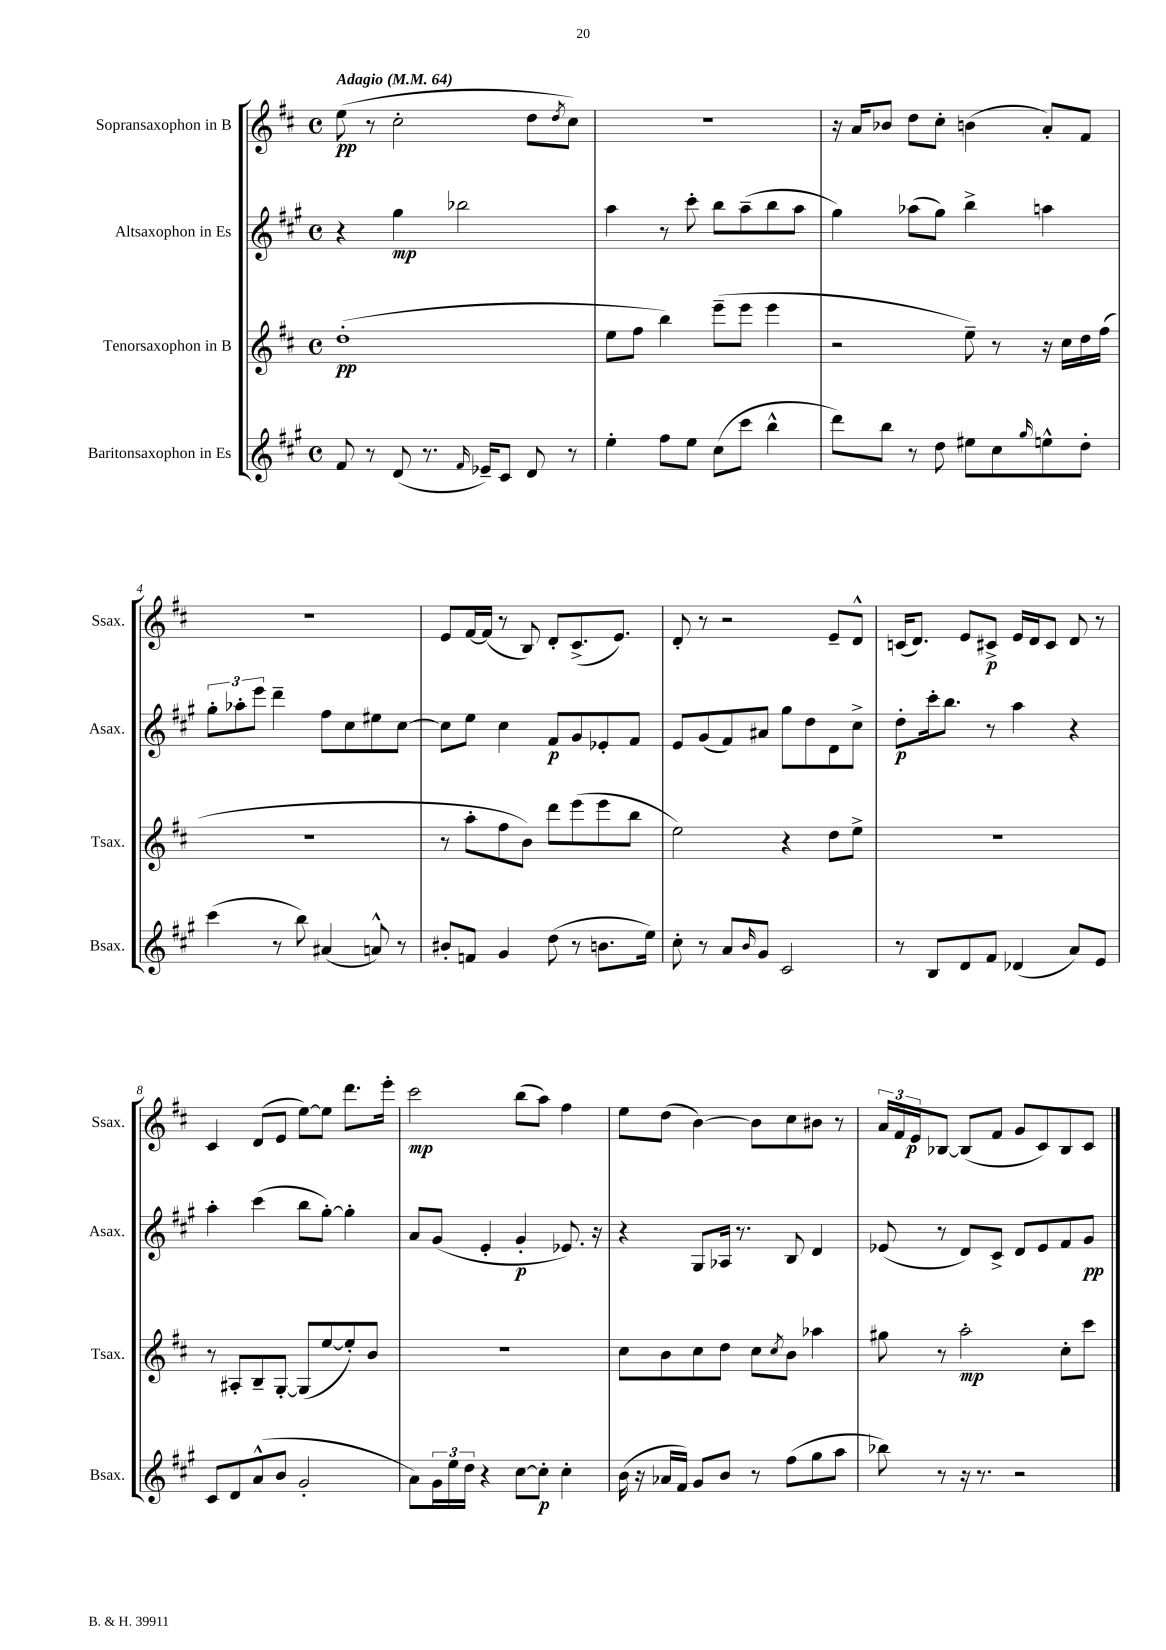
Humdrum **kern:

**kern	**kern	**kern	**kern
*staff4	*staff3	*staff2	*staff1
*clefG2	*clefG2	*clefG2	*clefG2
*k[f#c#g#]	*k[f#c#]	*k[f#c#g#]	*k[f#c#]
*M4/4	*M4/4	*M4/4	*M4/4
*met(c)	*met(c)	*met(c)	*met(c)
*MM64	*MM64	*MM64	*MM64
8f#	(1dd'	4r	(8ee
8r	.	.	8r
(8d	.	4gg#	2cc#'
8.r	.	.	.
.	.	2bb-	.
16qqf#	.	.	.
16e-~)	.	.	.
8c#	.	.	.
8d	.	.	8dd
.	.	.	8qdd
8r	.	.	8cc#)
=	=	=	=
4ee'	8ee	4aa	1r
.	8ff#	.	.
8ff#	4bb)	8r	.
8ee	.	8ccc#'	.
(8cc#	(8eee~	8bb	.
8ccc#	8eee	(8aa~	.
4bb^^	4eee	8bb	.
.	.	8aa	.
=	=	=	=
8ddd)	2r	4gg#)	16r
.	.	.	16a
8bb	.	.	8b-
8r	.	(8aa-	8dd
8dd	.	8gg#)	8cc#'
8ee#	8ee~)	4bb^	(4b
8cc#	8r	.	.
16qqgg#	.	.	.
8ee^^	16r	4aa	8a')
.	16cc#	.	.
8dd'	16dd	.	8f#
.	(16ff#	.	.
=	=	=	=
(4ccc#	1r	12gg#'	1r
.	.	12aa-'	.
.	.	12eee	.
8r	.	4ddd~	.
8bb)	.	.	.
(4a#	.	8ff#	.
.	.	8cc#	.
8a^^)	.	8ee#	.
8r	.	[8cc#	.
=	=	=	=
8b#'	8r	8cc#]	8e
8f	8aa'	8ee	[16f#
.	.	.	(16f#]
4g#	8ff#	4cc#	8r
.	8b)	.	8B)
(8dd	8ddd	8f#	8d'
8r	(8eee	8g#	(8.c#^
8.b	8eee	8e-'	.
.	.	.	8.e)
.	8bb	8f#	.
16ee)	.	.	.
=	=	=	=
8cc#'	2ee)	8e	8d'
8r	.	(8g#	8r
8a	.	8f#)	2r
16qqb	.	.	.
8g#	.	8a#	.
2c#	4r	8gg#	.
.	.	8dd	.
.	8dd	8d	8e~
.	8ee^	8cc#^	8d^^
=	=	=	=
8r	1r	8dd'	(16c
.	.	.	8.d)
8B	.	16ccc#'	.
.	.	8.bb	.
8d	.	.	8e
8f#	.	8r	8c#^
(4d-	.	4aa	16e
.	.	.	16d
.	.	.	8c#
8a)	.	4r	8d
8e	.	.	8r
=	=	=	=
8c#	8r	4aa'	4c#
8d	8A#'	.	.
(8a^^	8B~	(4ccc#	(8d
8b	[8G'	.	8e
2g#'	(8G]	8bb	[8ee)
.	[8ee	[8gg#')	8ee]
.	8ee'])	4gg#']	8.ddd
.	8b	.	.
.	.	.	16eee'
=	=	=	=
8a)	1r	8a	2ccc#
24g#	.	(8g#	.
24ee	.	.	.
24dd	.	.	.
4r	.	4e'	.
[8cc#	.	4g#'	(8bb
8cc#']	.	.	8aa)
4cc#'	.	8.e-)	4ff#
.	.	16r	.
=	=	=	=
(16b	8cc#	4r	8ee
16r	.	.	.
16a-	8b	.	(8dd
16f#)	.	.	.
8g#	8cc#	8G#	[4b)
8b	8dd	16A-	.
.	.	8.r	.
8r	8cc#	.	8b]
.	8qcc#	.	.
(8ff#	8b	8B	8cc#
8gg#	4aa-	4d	8b#
8aa	.	.	8r
=	=	=	=
8bb-)	8gg#	(8e-	24a
.	.	.	24f#
.	.	.	24e
8r	8r	8r	[8B-
16r	2aa'	8d)	(8B-]
8.r	.	.	.
.	.	8c#^	8f#
2r	.	8d	8g
.	.	8e-	8c#)
.	8cc#'	8f#	8B-
.	8ccc#	8g#	8c#
==	==	==	==
*-	*-	*-	*-
